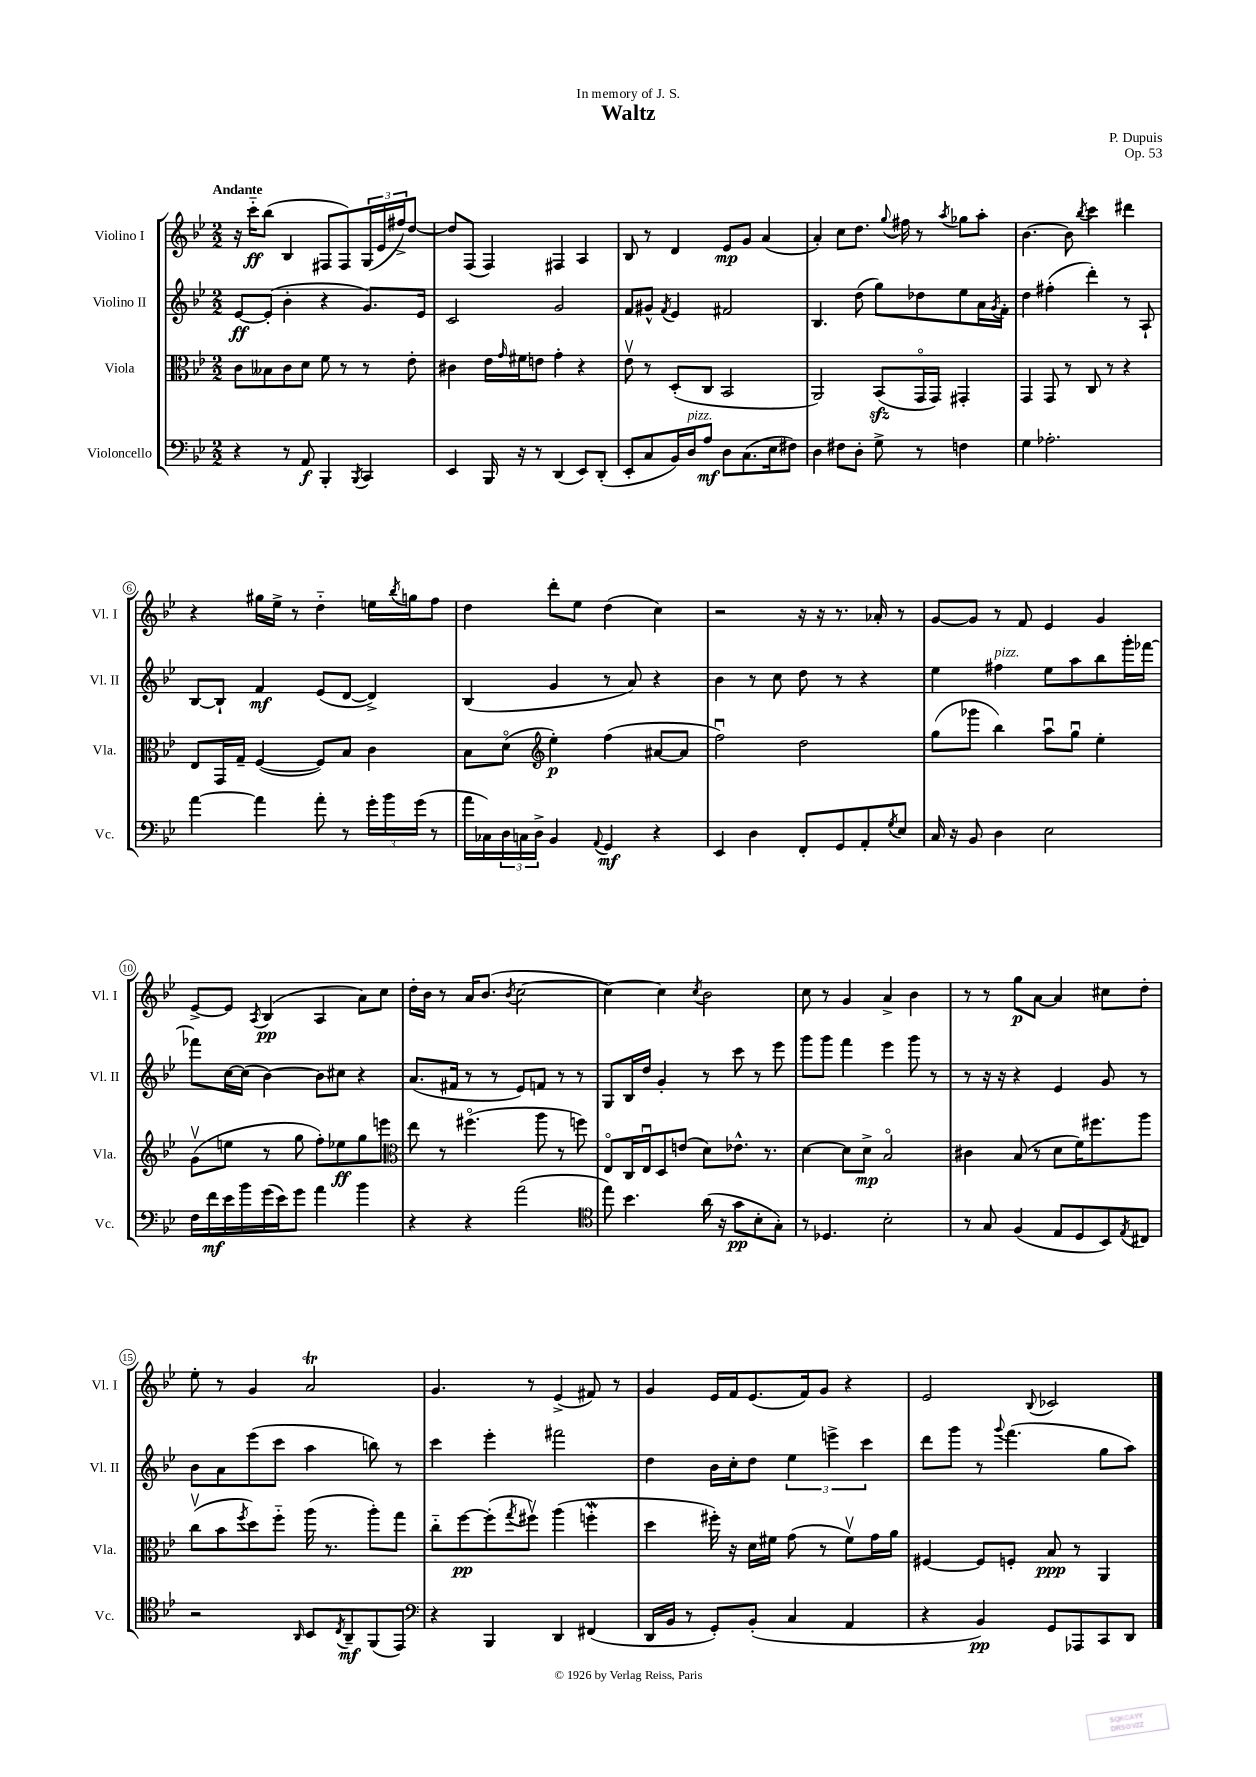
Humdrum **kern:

**kern	**kern	**kern	**kern
*staff4	*staff3	*staff2	*staff1
*clefF4	*clefC3	*clefG2	*clefG2
*k[b-e-]	*k[b-e-]	*k[b-e-]	*k[b-e-]
*M2/2	*M2/2	*M2/2	*M2/2
4r	8c\L	[8e-/L	16r
.	.	.	16ccc'~\LK
.	8B--\	(8e-'/]J	(8bb-\J
8r	8c\	4b-'\	4B-/
8AA/	8d\J	.	.
4BBB-'/	8f\	4r	8F#/L
.	8r	.	8F#/)
8qBBB-/	.	.	.
4CC/	8r	8.g/L)	(24G/L
.	.	.	24e-/
.	.	.	24ff#^/J)
.	8e-'\	.	[8dd/J
.	.	16e-/Jk	.
=	=	=	=
4EE-/	4c#\	2c/	8dd/]L
.	.	.	(8F/J
16BBB-/	16e-\LL	.	4F/)
.	16qqg/	.	.
16r	16f#\J	.	.
8r	8e\J	.	.
(4DD/	4g'\	2g/	4F#/
8EE-/L)	4r	.	4A/
(8DD'/J	.	.	.
=	=	=	=
8EE-'/L	8e-v\	8f/L	8B-/
8C/	8r	8g#^^/J	8r
.	.	8qf/	.
16BB-/L)	(8D'/L	4e-/	4d/
16D/J	.	.	.
8A/J	8C/J	.	.
8D\L	2BB-/	2f#/	8e-/L
(8.C\	.	.	8g/J
.	.	.	(4a/
16E-\k	.	.	.
8F#\J)	.	.	.
=	=	=	=
4D\	2AA/)	4.B-/	4a'/)
8F#\L	.	.	8cc\L
8D'\J	.	(8dd\	8.dd\J
8G^\	(8BB-/L	8gg\L)	.
.	.	.	8qqgg/
.	.	.	16ff#\
8r	16GGo/L	8dd-\	8r
.	16GG/JJ)	.	.
.	.	.	8qaa/
4F\	4GG#'/	8ee-\	8gg-\L
.	.	16a\L	8aa'\J
.	.	8qg/	.
.	.	16f'\JJ	.
=	=	=	=
4G\	4GG/	4dd\	[4.b-\
2.A-'\	8GG/	(4ff#'\	.
.	8r	.	8b-\]
.	.	.	8qbb-/
.	8C/	4ddd'\)	4ccc\
.	8r	.	.
.	4r	8r	4ddd#\
.	.	8A`/	.
=	=	=	=
[4a\	8E-/L	[8B-/L	4r
.	16GG/L	8B-`/]J	.
.	16G~/JJ	.	.
4a\]	([4F/	4f/	16gg#\LL
.	.	.	16ee-^\JJ
.	.	.	8r
8a'\	8F/]L)	(8e-/L	4dd'~\
8r	8B-/J	[8d/J	.
24g'\LL	4c\	4d^/])	16ee\LL
24b-\	.	.	.
.	.	.	8qbb-/
.	.	.	16gg\J
(24g\JJ	.	.	.
8r	.	.	8ff\J
=	=	=	=
16a\LL	8B-\L	(4B-/	4dd\
16C-\)	.	.	.
24D\	(8do\J	.	.
24C\	.	.	.
24D^\JJ	.	.	.
*	*clefG2	*	*
4BB-/	4ee-'\)	4g/	8ddd'\L
.	.	.	8ee-\J
8qqAA/	.	.	.
4GG/	(4ff\	8r	(4dd\
.	.	8a/)	.
4r	[8a#/L	4r	4cc\)
.	8a#/]J	.	.
=	=	=	=
4EE-/	2ffu\)	4b-\	2r
4D\	.	8r	.
.	.	8cc\	.
8FF'/L	2dd\	8dd\	16r
.	.	.	16r
8GG/	.	8r	8.r
8AA'/	.	4r	.
.	.	.	16a-'/
8qG/	.	.	.
8E-/J	.	.	8r
=	=	=	=
16C/	(8gg\L	4ee-\	[8g/L
16r	.	.	.
8BB-/	8ggg-\J	.	8g/]J
4D\	4bb-\)	4ff#\	8r
.	.	.	8f/
2E-\	8aau\L	8ee-\L	4e-/
.	8ggu\J	8aa\	.
.	4ee-'\	8bb-\	4g/
.	.	16ggg'\L	.
.	.	[16fff-\JJ	.
=	=	=	=
16F\LL	(8gv\L	8fff-\]L	[8e-^/L
16f\	.	.	.
16e-\	8ee\J	[16cc\L	8e-/]J
16b-\	.	(16cc\]JJ	.
.	.	.	8qA/
(16g\	8r	[4b-\)	(4B-/
16e-\J)	.	.	.
8g\J	8gg\	.	.
4a\	8ff'\L)	8b-\]L	4A/
.	8ee-\	8cc#\J	.
4b-\	8gg\	4r	8a\L)
.	8eee\J	.	8cc\J
=	=	=	=
*	*clefC3	*	*
4r	8ee-\	(8.a/L	16dd'\LL
.	.	.	16b-\JJ
.	8r	.	8r
.	.	16f#/Jk	.
4r	(4.ff#o\	8r	16a/LK
.	.	.	(8.b-/J
.	.	8r	.
.	.	.	8qb-/
(2a\	.	8e-/L)	[2cc\
.	8aa\	8f/J	.
.	8r	8r	.
.	8ff\)	8r	.
=	=	=	=
*clefC4	*	*	*
8ee-\)	8E-o/L	8G/L	4cc\_)
4.b-\	16C/L	16B-/L	.
.	16E-u/J	16dd/JJ	.
.	8D/	4g'/	4cc\]
.	(8e/J	.	.
.	.	.	8qcc/
(16a\	8d\L)	8r	2b-\
16r	.	.	.
8g\L	8.e-^^\J	8ccc\	.
8B-'\	.	8r	.
.	8.r	.	.
8G'\J)	.	8eee-\	.
=	=	=	=
8r	[4d\	8ggg\L	8cc\
4.D-/	.	8ggg\J	8r
.	8d\]L	4fff\	4g/
.	8d^\J	.	.
2B-'\	2B-o/	4eee-\	4a^/
.	.	8ggg\	4b-\
.	.	8r	.
=	=	=	=
8r	4c#\	8r	8r
8G/	.	16r	8r
.	.	16r	.
(4F/	(8B-/	4r	8gg\L
.	8r	.	[8a\J
8E-/L	8d\L	4e-/	4a/]
8D/	16f\K)	.	.
.	8.ff#\	.	.
8BB-/)	.	8g/	8cc#\L
8qE-/	.	.	.
8C#/J	8aa\J	8r	8dd'\J
=	=	=	=
2r	(8ccv\L	8b-\L	8ee-'\
.	8b-\	8a\	8r
.	8qff/	.	.
.	8dd\)	(8eee-\	4g/
.	8ff'~\J	8ccc\J	.
16qqAA/	.	.	.
8BB-/L	(16aa\	4aa\	2a/
.	8.r	.	.
8qC/	.	.	.
8AA~/	.	.	.
(8FF/	8aa'\L)	8bb\)	.
8EE-/J)	8gg\J	8r	.
=	=	=	=
*clefF4	*	*	*
4r	8cc'~\L	4ccc\	4.g/
.	[8ff\	.	.
4BBB-/	(8ff'\]	4eee-'\	.
.	8qgg/	.	.
.	8ff#v\J)	.	8r
4DD/	(4aa\	2fff#\	(4e-^/
(4FF#/	4ff'\	.	8f#/)
.	.	.	8r
=	=	=	=
16DD/LL	4dd\	4dd\	4g/
16BB-/JJ	.	.	.
8r	.	.	.
8GG'/L)	16ff#'\)	16b-\LL	16e-/LL
.	16r	16cc'\J	16f/J
(8BB-'/J	16d\LL	8dd\J	(8.e-/
.	16f#\JJ	.	.
4C/	(8g\	6ee-\	.
.	.	.	16f/k)
.	8r	.	8g/J
.	.	6eee^\	.
4AA/	8f#v\L)	.	4r
.	.	6ccc\	.
.	16g\L	.	.
.	16a\JJ	.	.
=	=	=	=
4r	[4F#/	8ddd\L	2e-/
.	.	8ggg\J	.
4BB-/)	8F#/]L	8r	.
.	.	8qqggg/	.
.	8F'/J	(4.fff\	.
.	.	.	8qqB-/
8GG/L	8B-/	.	2c-/
8AAA-/	8r	.	.
8CC/	4AA/	8gg\L	.
8DD/J	.	8aa\J)	.
==	==	==	==
*-	*-	*-	*-
